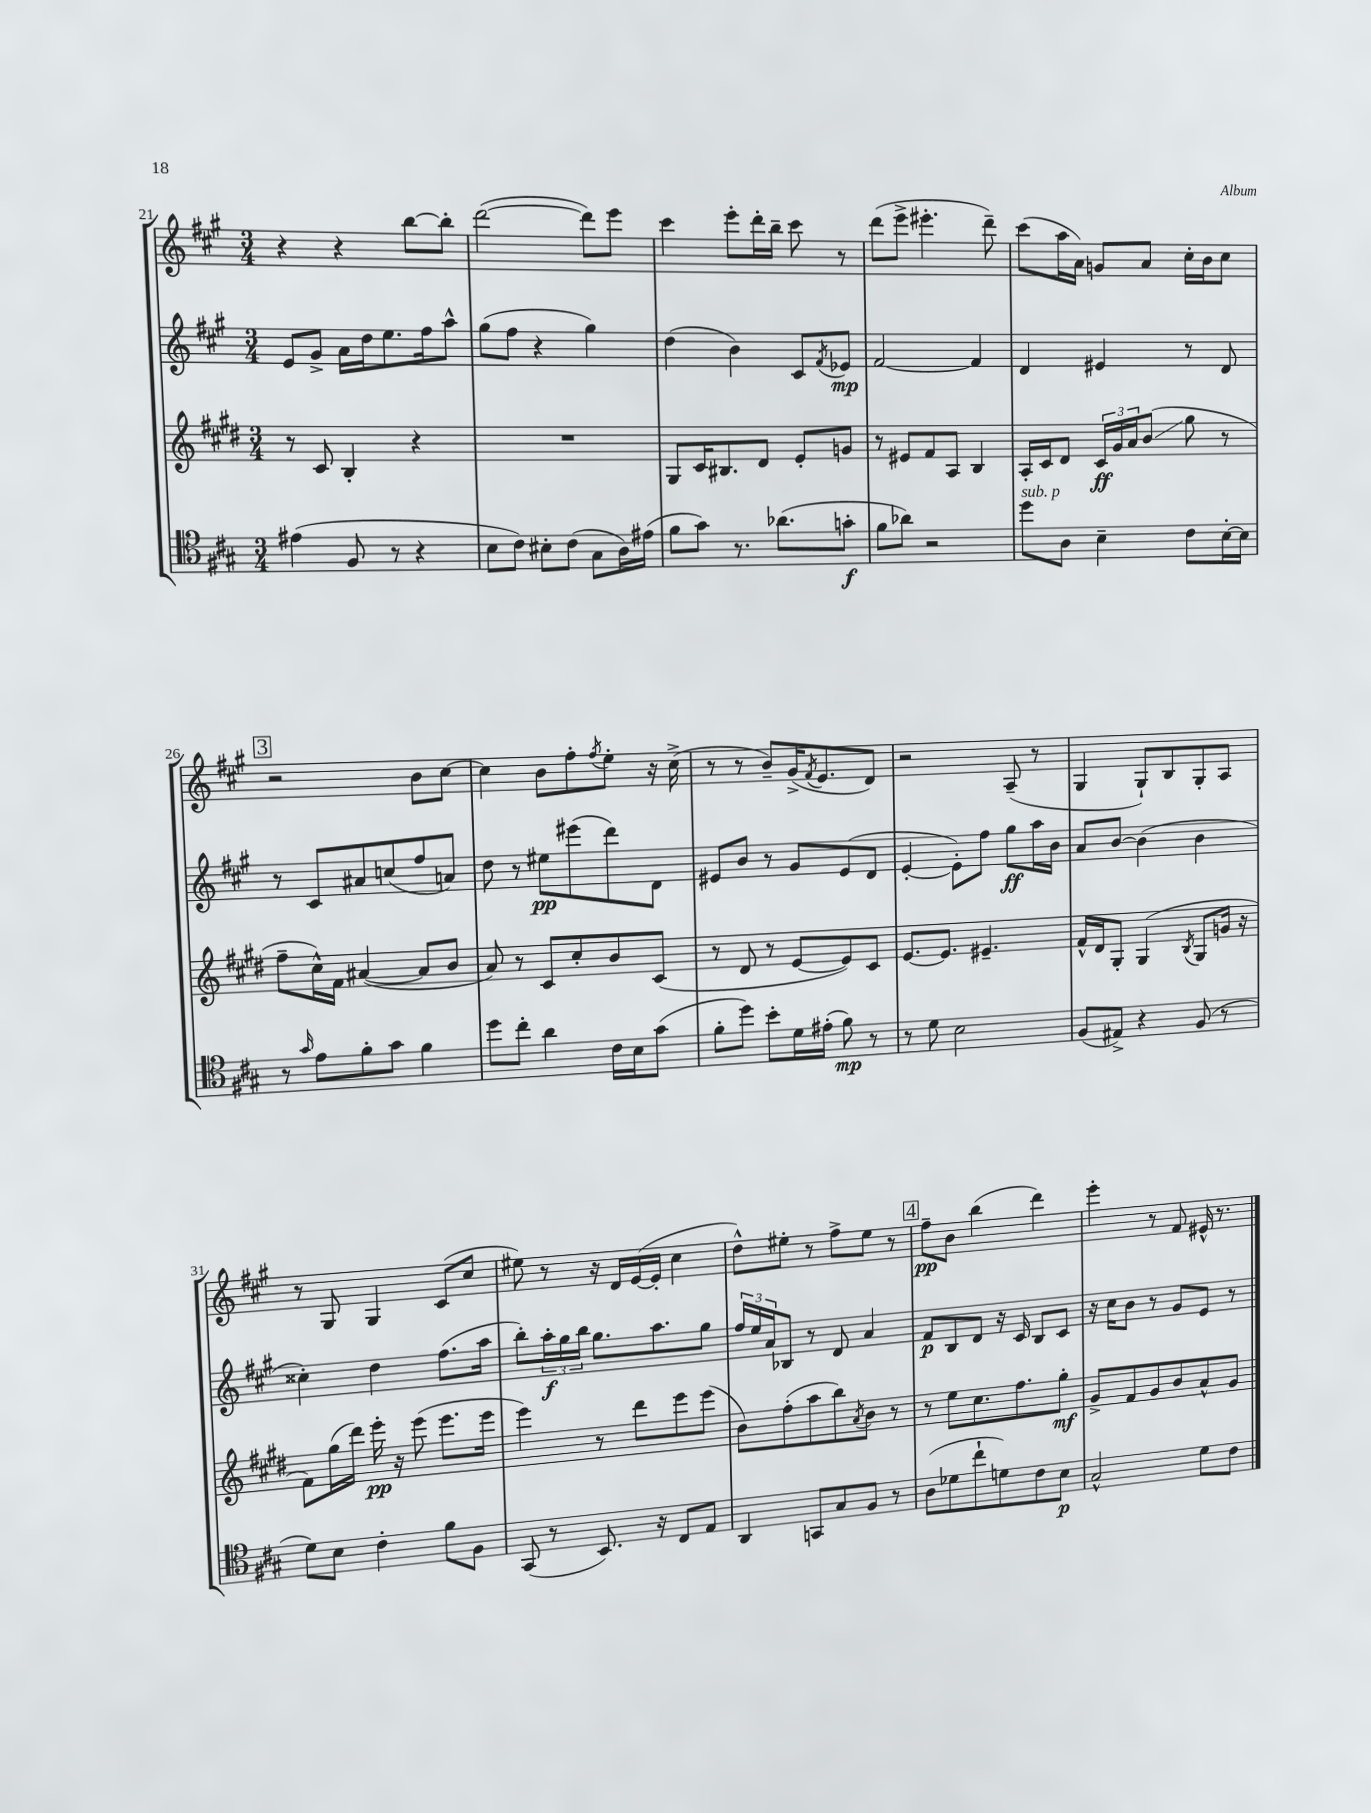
<<
\new StaffGroup <<
\new Staff = "s0" {
    \clef treble \key a \major \numericTimeSignature \time 3/4
    r4 r4 b''8~ b''8-. |
    d'''2~( d'''8) e'''8 |
    cis'''4 e'''8-. d'''16-. b''16-- cis'''8 r8 |
    d'''8( e'''8-> eis'''4.-. d'''8--) |
    cis'''8( a''16 a'16) g'8 a'8 cis''16-. b'16 cis''8 |
    \mark \markup { \box "3" } r2 b'8 cis''8~ |
    cis''4 b'8 fis''8-. \acciaccatura { fis''8 } e''8-. r16 cis''16->( |
    r8 r8 b'8--) gis'16->( \acciaccatura { fis'8 } e'8. d'8) |
    r2 a8--( r8 |
    gis4 gis8-!) b8 gis8-. a8 |
    r8 gis8 gis4 cis'8( cis''8 |
    eis''8) r8 r16 d'16 e'16~( e'16-. cis''4 |
    d''8-^) eis''8-. r8 fis''8-> eis''8 r8 |
    \mark \markup { \box "4" } fis''8--\pp b'8 b''4( d'''4) |
    e'''4-. r8 fis'8 eis'16-^ r8. \bar "|." |
}
\new Staff = "s1" {
    \clef treble \key a \major \numericTimeSignature \time 3/4
    e'8 gis'8-> a'16 d''16 e''8. fis''16 a''8-^ |
    gis''8( fis''8 r4 gis''4) |
    d''4( b'4) cis'8 \acciaccatura { fis'8 } ees'8\mp |
    fis'2~ fis'4 |
    d'4 eis'4 r8 d'8 |
    \mark \markup { \box "3" } r8 cis'8 ais'8 c''8( fis''8 a'8) |
    d''8 r8 eis''8\pp eis'''8( d'''8) d'8 |
    eis'8 b'8 r8 gis'8 eis'8( d'8 |
    e'4~-. e'8-.) fis''8 gis''8\ff a''16 b'16 |
    a'8 b'8~ b'4( b'4 |
    cisis''4-.) d''4 fis''8.( a''16 |
    b''8-.) \tuplet 3/2 { a''16-.\f gis''16 b''16 } gis''8. a''8. gis''8 |
    \tuplet 3/2 { fis''16 e''16 a'16 } bes8 r8 d'8 a'4 |
    \mark \markup { \box "4" } fis'8\p b8 d'8 r16 cis'16 b8 cis'8 |
    r16 cis''16 b'8 r8 gis'8 e'8 r8 \bar "|." |
}
\new Staff = "s2" {
    \clef treble \key e \major \numericTimeSignature \time 3/4
    r8 cis'8 b4-. r4 |
    R2. |
    gis8 cis'16 bis8. dis'8 e'8-. g'8 |
    r8 eis'8 fis'8 a8 b4 |
    a16-. cis'16 dis'8 \tuplet 3/2 { cis'16\ff gis'16 a'16 } b'8\glissando( gis''8 r8 |
    \mark \markup { \box "3" } fis''8-- cis''16-^) fis'16 ais'4~( ais'8 b'8 |
    a'8) r8 cis'8 cis''8-. b'8 cis'8( |
    r8 dis'8 r8 e'8~ e'8) cis'8 |
    e'8.~ e'8. eis'4.-- |
    fis'16-^ dis'16 gis8-. gis4( \acciaccatura { b8 } gis8 g'16 r16 |
    fis'8) gis''16( dis'''16) e'''16-.\pp r16 e'''8( e'''8. e'''16 |
    e'''4) r8 dis'''8 e'''8 e'''8( |
    b'8) fis''8-.( a''8 b''8) \acciaccatura { a'8 } b'8 r8 |
    \mark \markup { \box "4" } r8 e''8 cis''8. fis''8. gis''8-.\mf |
    gis'8-> fis'8 gis'8 b'8 a'8-^ gis'8 \bar "|." |
}
\new Staff = "s3" {
    \clef tenor \key a \major \numericTimeSignature \time 3/4
    eis'4( fis8 r8 r4 |
    b8 cis'8) bis8-. cis'8( gis8 a16) eis'16( |
    fis'8 gis'8) r8. aes'8.( g'8-.\f |
    fis'8 aes'8) r2 |
    d''8^\markup { \italic "sub. p" } a8 b4-- cis'8 b16~-. b16 |
    \mark \markup { \box "3" } r8 \grace { gis'16 } e'8 fis'8-. gis'8 fis'4 |
    d''8 cis''8-. a'4 cis'16 b16 gis'8( |
    fis'8-. d''8) b'8-. d'16 eis'16-.( fis'8\mp) r8 |
    r8 d'8 b2 |
    fis8( eis8->) r4 fis8( r8 |
    d'8) b8 cis'4-. fis'8 fis8 |
    gis,8( r8 b,8.) r16 cis8 e8 |
    a,4 g,8 gis8 fis8 r8 |
    \mark \markup { \box "4" } a8( des'8 cis''8-! d'8) cis'8 b8\p |
    gis2-^ d'8 cis'8 \bar "|." |
}
>>
>>
\layout { \context { \Score currentBarNumber = #21 } }
